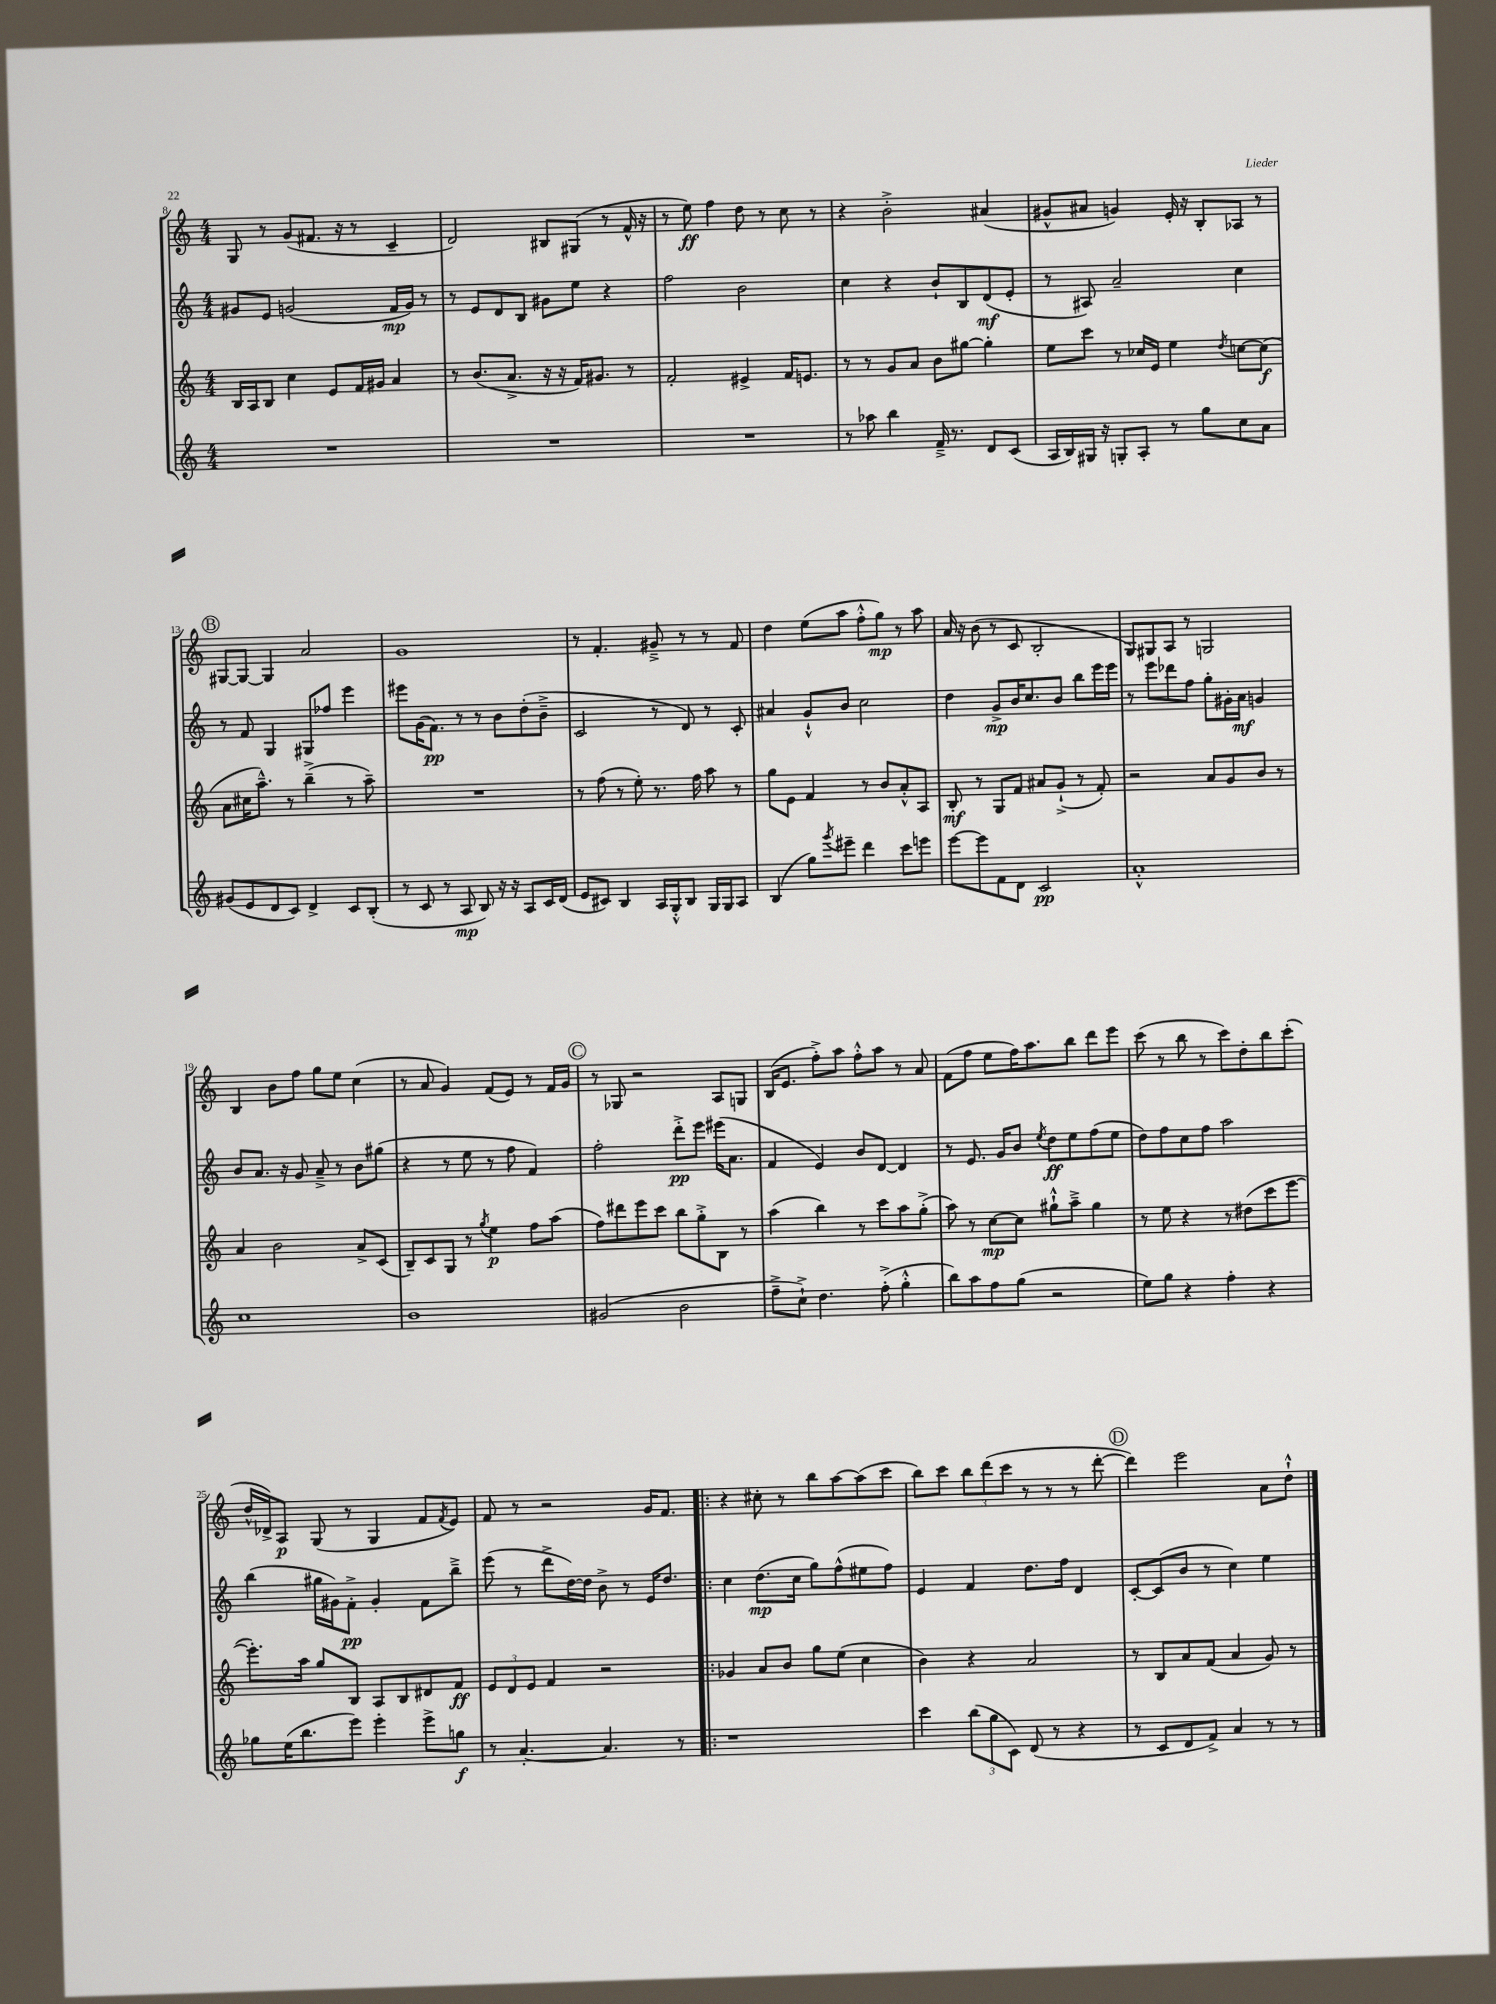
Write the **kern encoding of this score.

**kern	**kern	**kern	**kern
*staff4	*staff3	*staff2	*staff1
*clefG2	*clefG2	*clefG2	*clefG2
*k[]	*k[]	*k[]	*k[]
*M4/4	*M4/4	*M4/4	*M4/4
1r	16B/LL	8g#/L	8G/
.	16A/J	.	.
.	8B/J	8e/J	8r
.	4cc\	(2g/	(8g/L
.	.	.	8.f#/J
.	8e/L	.	.
.	.	.	16r
.	16f/L	.	8r
.	16g#/JJ	.	.
.	4a/	16f/LL	4c~/
.	.	16g/JJ)	.
.	.	8r	.
=	=	=	=
1r	8r	8r	2d/)
.	(8.b/L	8e/L	.
.	.	8d/	.
.	8.a^/J	.	.
.	.	8B/J	.
.	16r	8g#\L	8B#/L
.	16r	.	.
.	16f/LK)	8ee\J	(8G#/J
.	8.g#/J	.	.
.	.	4r	8r
.	8r	.	16f^^/
.	.	.	16r
=	=	=	=
1r	2f'/	2ff\	8r
.	.	.	8ee\)
.	.	.	4ff\
.	4e#^/	2b\	8dd\
.	.	.	8r
.	16f/LK	.	8cc\
.	8.e/J	.	.
.	.	.	8r
=	=	=	=
8r	8r	4cc\	4r
8aa-\	8r	.	.
4bb\	8g/L	4r	2b'^\
.	8a/J	.	.
16f~^/	8b\L	8b`/L	.
8.r	.	.	.
.	[8gg#\J	8B/	.
8d/L	4gg#'\]	(8d/	(4a#/
(8c/J	.	8e'/J	.
=	=	=	=
16A/LL	8ee\L	8r	8g#^^/L
16B/)	.	.	.
16G#/JJ	8ccc\J	8A#/)	8a#/J
16r	.	.	.
8G'/L	8r	2a~/	4g/)
8A'/J	16cc-/LL	.	.
.	16e/JJ	.	.
8r	4ee\	.	16e'/
.	.	.	16r
8gg\L	.	.	8B'/L
.	8qdd/	.	.
8cc\	[8cc\L	4cc\	8A-/J
8a\J	(8cc\]J	.	8r
=	=	=	=
(8g#/L	8a\L	8r	[8G#/L
8e/	16cc#\K	8f/	8G#/_J
.	8.aa~^^\J)	.	.
8d/	.	4G/	4G#/]
8c/J)	8r	.	.
4d^/	(4bb~^\	8G#/L	2a/
.	.	8ff-/J	.
8c/L	8r	4eee\	.
(8B'/J	8aa~\)	.	.
=	=	=	=
8r	1r	8eee#\L	1g
8c/	.	(16g\K	.
.	.	8.f\J)	.
8r	.	.	.
8A/	.	8r	.
8B/)	.	8r	.
16r	.	8b\L	.
16r	.	.	.
8A/L	.	(8dd'\	.
16c/L	.	8b~^\J	.
(16d/JJ	.	.	.
=	=	=	=
8e/L	8r	2c/	8r
8c#/J)	(8ff\	.	4.f'/
4B/	8r	.	.
.	8ee'\)	.	.
16A/LL	8.r	8r	8g#~^/
16G'^^/J	.	.	.
8B/J	.	8d/)	8r
.	16ff\	.	.
16G/LL	8aa\	8r	8r
16G/J	.	.	.
8A/J	8r	8c'/	8f/
=	=	=	=
(4B/	8gg\L	4a#/	4dd\
.	8e\J	.	.
8gg\L)	4f/	8g`^^/L	(8ee\L
8qggg/	.	.	.
8eee#~\J	.	8b/J	8aa\J
4ddd\	8r	2cc\	8ff'^^\L
.	8b/L	.	8gg\J)
8ccc\L	8a'^^/	.	8r
8eee\J	8A/J	.	8aa\
=	=	=	=
[8eee\L	8B'/	4dd\	16a/
.	.	.	16r
8eee\]	8r	.	(8b\
8f\	8G/L	8g^/L	8r
8d\J	8f/J	16b/K	8c/
.	.	8.cc/	.
2c/	8a#/L	.	2B'/
.	(8g`^/J	8b/J	.
.	8r	8bb\L	.
.	8f'/)	16eee\L	.
.	.	16eee\JJ	.
=	=	=	=
1a'^^	2r	8r	8G/L)
.	.	8eee\L	8G#/
.	.	8ddd-\	8A/J
.	.	8ff\J	8r
.	8a/L	8gg'\L	2G/
.	8g/	16g#'\L	.
.	.	16a\JJ	.
.	8b/J	4g/	.
.	8r	.	.
=	=	=	=
1cc	4a/	8b/L	4B/
.	.	8.a/J	.
.	2b\	.	8b\L
.	.	16r	.
.	.	8g/	8ff\J
.	.	8a~^/	8gg\L
.	.	8r	8ee\J
.	8a^/L	8b\L	(4cc\
.	(8c/J	(8gg#\J	.
=	=	=	=
1b	8B~/L)	4r	8r
.	8c/	.	8a/
.	8G/J	8r	4g/)
.	8r	8ee\	.
.	8qgg/	.	.
.	4ee\	8r	(8f/L
.	.	8ff\	8e/J)
.	8ff\L	4f/)	8r
.	(8aa\J	.	16f/LL
.	.	.	16g/JJ
=	=	=	=
(2g#/	8ff\L)	2ff'\	8r
.	8ddd#\	.	8G-/
.	8eee\	.	2r
.	8ccc\J	.	.
2b\	8bb\L	8ddd'^\L	.
.	8gg'^\	8eee\J	.
.	8B\J	(16eee#\LK	8A/L
.	.	8.a\J	.
.	8r	.	8G/J
=	=	=	=
8ff~^\L	(4aa\	4f/	(16B/LK
.	.	.	8.e/J
8cc`^\J)	.	.	.
4.dd\	4bb\)	4e/)	8ff'^\L)
.	.	.	8aa\J
.	8r	8b/L	8ff'^^\L
(8ff'^\	8ccc\L	[8d/J	8aa\J
4gg'^^\	8aa\	4d/]	8r
.	(8gg'^\J	.	8a/
=	=	=	=
8bb\L)	8aa\)	8r	(8f\L
8aa\	8r	8.e/	8ff\J
8ff\	[8cc\L	.	8ee\L
.	.	16g/LK	.
(8gg\J	8cc\]J	8b/J	16ff\K)
.	.	.	8.aa\
.	.	8qee/	.
2r	8gg#`^^\L	8dd\L	.
.	8aa~^\J	8ee\	8bb\J
.	4gg#\	(8ff\	8ddd\L
.	.	8ee\J	8eee\J
=	=	=	=
8ee\L)	8r	8dd\L)	(8ccc\
8gg\J	8ee\	8ff\	8r
4r	4r	8cc\	8bb\
.	.	8ff\J	8r
4ff'\	8r	2aa\	8ccc\L)
.	(8dd#\L	.	8dd'\
4r	8ccc\	.	8bb\
.	[8eee\J	.	(8ccc'\J
=	=	=	=
8gg-\L	8.eee'\]L)	(4bb\	16dd^^/LL
.	.	.	16d-^/J)
(16ee\K	.	.	8A/J
8.bb\	16aa\Jk	.	.
.	8gg/L	16gg#\LL	(8G/
.	.	16g#\J)	.
8eee\J)	8B/J	8f'^\J	8r
4eee'\	8A/L	4g#'/	4G/
.	8B/	.	.
8eee^\L	8d#/	8f\L	8f/L
.	.	.	8qf/
8gg\J	8f/J	8bb~^\J	8e/J)
=	=	=	=
8r	12e/L	(8eee\	8f/
.	12d/	.	.
[4.a'/	.	8r	8r
.	12e/J	.	.
.	4f/	8ddd^\L	2r
.	.	[16dd\L)	.
.	.	16dd\]JJ	.
4.a/]	2r	8b^\	.
.	.	8r	.
.	.	16e/LK	16g/LK
.	.	8.dd/J	8.f/J
8r	.	.	.
=!|:	=!|:	=!|:	=!|:
1r	4g-/	4cc\	4r
.	8a/L	(8.dd\L	8cc#'\
.	8b/J	.	8r
.	.	16cc\Jk	.
.	8gg\L	8gg\L)	8bb\L
.	(8ee\J	(8ff^^\	[8aa\
.	4cc\	8ee#\	(8aa\]
.	.	8ff\J)	8ccc\J
=	=	=	=
4ccc\	4b\)	4e/	8bb\L)
.	.	.	8ccc\J
(12bb\L	4r	4f/	12bb\L
12gg\	.	.	(12ddd\
12c\J)	.	.	12ccc\J
(8d/	2a/	8.dd\L	8r
8r	.	.	8r
.	.	16ff\Jk	.
4r	.	4d/	8r
.	.	.	[8ddd'\
=	=	=	=
8r	8r	[8c'/L	4ddd\])
8c/L	8B/L	(8c/]	.
8d/	8a/	8b/J	2eee\
8f^/J)	(8f/J	8r	.
4a/	4a/	4cc\)	.
8r	8g/)	4ee\	8a\L
8r	8r	.	8dd`^^\J
==	==	==	==
*-	*-	*-	*-
